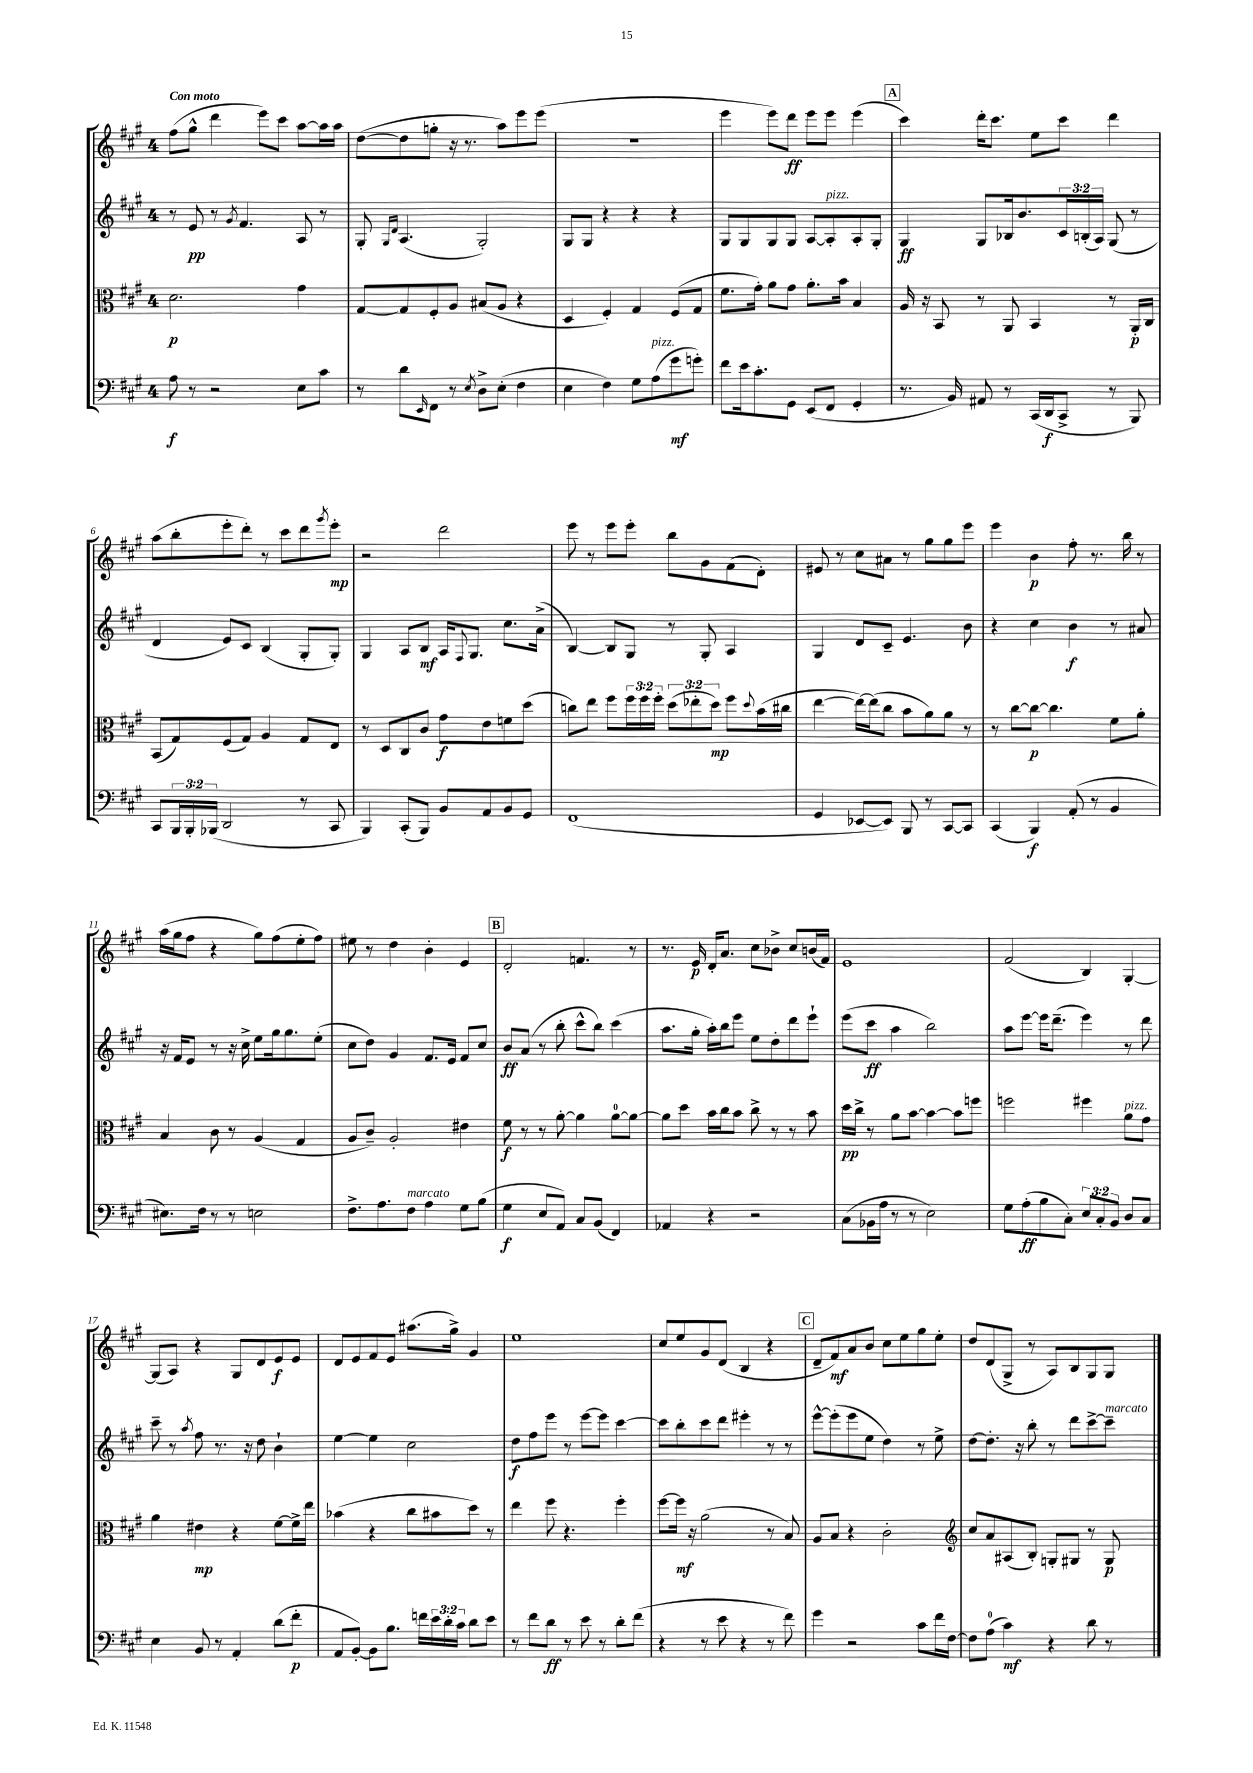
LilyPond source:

<<
\new StaffGroup <<
\new Staff = "s0" {
    \clef treble \key a \major \once \override Staff.TimeSignature.style = #'single-digit \time 4/4 \tempo "Con moto"
    fis''8( gis''8-^ d'''4 e'''8) cis'''8 a''8~ a''16 a''16 |
    d''8~( d''8 g''8-. r16 r8. a''8) e'''8 e'''8( |
    R1 |
    e'''4 e'''8) d'''8\ff e'''8 e'''8 e'''4( |
    \mark \markup { \box "A" } cis'''4) d'''16-. cis'''8. e''8 cis'''8 d'''4 |
    a''8( b''8-. e'''8-. d'''8-.) r8 cis'''8 d'''8 \acciaccatura { gis'''8 } e'''8-.\mp |
    r2 d'''2 |
    e'''8 r8 e'''8 e'''8-. b''8 gis'8 fis'8( d'8-.) |
    eis'8 r8 cis''8 ais'8 r8 gis''8 gis''8 e'''8 |
    e'''4 b'4\p fis''8-. r8. b''16 r8 |
    a''16( gis''16 fis''8 r4 gis''8) fis''8( e''8-. fis''8) |
    eis''8 r8 d''4 b'4-. e'4 |
    \mark \markup { \box "B" } d'2-. f'4. r8 |
    r8. e'16\p d'16-. a'8. cis''8 bes'8-> cis''8 b'16( fis'16) |
    e'1 |
    fis'2( b4) gis4~-. |
    gis8( a8) r4 gis8 d'8 e'8\f e'8 |
    d'8 e'8 fis'8 e'8 ais''8.( gis''16->) gis'4 |
    e''1 |
    cis''8 e''8 gis'8 d'8( b4 r4 |
    \mark \markup { \box "C" } d'8-- fis'8\mf) a'8 b'8 cis''8 e''8 gis''8 e''8-. |
    d''8 d'8( gis8-> r8 a8) b8 gis8 gis8 \bar "|." |
}
\new Staff = "s1" {
    \clef treble \key a \major \once \override Staff.TimeSignature.style = #'single-digit \time 4/4 \override Staff.TupletNumber.text = #tuplet-number::calc-fraction-text
    r8 e'8\pp r8 \acciaccatura { gis'8 } fis'4. a8 r8 |
    gis8-. \grace { gis16 d'16 } a4.( gis2-.) |
    gis8 gis8 r4 r4 r4 |
    gis8 gis8 gis8 gis8 a8~ a8-.^\markup { \italic "pizz." } a8-. gis8-. |
    \mark \markup { \box "A" } gis4\ff gis8 bes16 b'8. \tuplet 3/2 { cis'16 b16-.( a16) } gis8( r8 |
    d'4 e'8) cis'8 b4( gis8-. gis8-.) |
    gis4 a8 b8\mf a16 \appoggiatura { fis8 } gis8. cis''8. a'16->( |
    b4~) b8 gis8 r8 gis8-. a4 |
    gis4 d'8 cis'8-- e'4. b'8 |
    r4 cis''4 b'4\f r8 ais'8 |
    r16 fis'16 e'8 r8 r16 cis''16-> e''8 gis''16 gis''8. e''8-.( |
    cis''8 d''8) gis'4 fis'8. e'16 fis'8 cis''8 |
    \mark \markup { \box "B" } b'8\ff a'8( r8 b''8-. cis'''8-^ b''8) cis'''4( |
    a''8. gis''16-. a''16-.) b''16 e'''8 e''8 d''8-. d'''8 e'''8-! |
    e'''8( cis'''8\ff a''4 b''2) |
    a''8 e'''8~ e'''16 d'''8.--( e'''4) r8 d'''8 |
    cis'''8-- r8 \acciaccatura { a''8 } fis''8 r8. r16 d''8 b'4-! |
    e''4~ e''4 cis''2 |
    d''8\f fis''8 e'''8 r8 e'''8~ e'''8 cis'''4~ |
    cis'''8 b''8-. cis'''8 d'''8 eis'''4-. r8 r8 |
    \mark \markup { \box "C" } e'''8~-^ e'''8-.( e'''8 e''8 d''4) r8 e''8-> |
    d''8~ d''8.-. r16 b''8-. r8 d'''8 cis'''8~-> cis'''8--^\markup { \italic "marcato" } \bar "|." |
}
\new Staff = "s2" {
    \clef alto \key a \major \once \override Staff.TimeSignature.style = #'single-digit \time 4/4 \override Staff.TupletNumber.text = #tuplet-number::calc-fraction-text
    d'2.\p gis'4 |
    gis8~ gis8 fis8-. a8 bis8( a8 r4 |
    d4 fis4-.) gis4 fis8( gis8 |
    fis'8. gis'16-.) a'8 gis'8 a'8.-. b'16 b4 |
    \mark \markup { \box "A" } a16 r16 b,8 r8 a,8 b,4 r8 a,16-.\p cis16 |
    b,8( gis8) fis8( gis8) a4 gis8 e8 |
    r8 d8 cis8 cis'8 gis'8\f e'8 f'8 d''8( |
    c''8) e''8 fis''8 \tuplet 3/2 { fis''16 fis''16 fis''16-. } \tuplet 3/2 { d''8( ees''8-. d''8\mp) } fis''8 \appoggiatura { d''8 } b'16( cis''16 |
    e''4~ e''16~) e''16( cis''8 b'8 a'8) a'8 r8 |
    r8 cis''8~ cis''8~\p cis''4. fis'8 a'8-. |
    b4 cis'8 r8 a4( gis4 |
    a8 cis'8--) a2-. eis'4 |
    \mark \markup { \box "B" } fis'8\f r8 r8 a'8~-. a'4 a'8-0~ a'8~ |
    a'8 d''8 b'16 cis''16 b'8 cis''8-> r8 r8 b'8 |
    d''16\pp cis''16-> r8 a'8 b'8~ b'4~ b'8 f''8 |
    f''2 fis''4 a'8^\markup { \italic "pizz." } gis'8 |
    a'4 eis'4\mp r4 fis'8~ fis'16-> e''16 |
    bes'4( r4 cis''8 bis'8 d''8) r8 |
    e''4 fis''8 r4. fis''4-. |
    fis''8~ fis''16\mf r16 a'2( r8 b8) |
    \mark \markup { \box "C" } a8 b8 r4 cis'2-. |
    \clef treble cis''8 a'8 ais8( b8-.) g8-. gis8 r8 gis8\p \bar "|." |
}
\new Staff = "s3" {
    \clef bass \key a \major \once \override Staff.TimeSignature.style = #'single-digit \time 4/4 \override Staff.TupletNumber.text = #tuplet-number::calc-fraction-text
    a8\f r8 r2 e8 cis'8 |
    r8 d'8 \grace { e,16 } fis,8 r8 \acciaccatura { e8 } d8-> e8-.( fis4 |
    e4 fis4) gis8 a8^\markup { \italic "pizz." }( gis'8\mf g'8-.) |
    fis'8 e'16 cis'8.-. gis,8 e,8( fis,8 gis,4-. |
    \mark \markup { \box "A" } r8. b,16) ais,8 r8 cis,16( d,16\f cis,8-> r8 b,,8) |
    cis,8 \tuplet 3/2 { b,,16 b,,16-. bes,,16( } d,2 r8 cis,8 |
    b,,4) cis,8-.( b,,8) b,8 a,8 b,8 gis,8 |
    fis,1( |
    gis,4 ees,8~ ees,8) b,,8 r8 cis,8~ cis,8 |
    cis,4( b,,4\f) a,8-.( r8 b,4 |
    eis8.) fis16 r8 r8 e2 |
    fis8.-> a8. fis8^\markup { \italic "marcato" } a4 gis8 b8( |
    \mark \markup { \box "B" } gis4\f e8 a,8) cis8 b,8( fis,4) |
    aes,4 r4 r2 |
    cis8( bes,16 a16 r8 r8 e2) |
    gis8 a8-.\ff( b8 cis8-.) \tuplet 3/2 { e8 cis8-. b,8 } d8 cis8 |
    e4 b,8 r8 a,4-. d'8( fis'8-.\p |
    a,8 b,8~-.) b,8 b8. f'16 \tuplet 3/2 { e'16 d'16-. cis'16 } d'8 e'8 |
    r8 fis'8 d'8\ff r8 e'8 r8 d'8-. fis'8( |
    r4 r8 e'8 r4 r8 fis'8) |
    \mark \markup { \box "C" } gis'4 r2 cis'8 fis'16 fis16~ |
    fis8 a8-0( cis'4\mf) r4 d'8 r8 \bar "|." |
}
>>
>>
